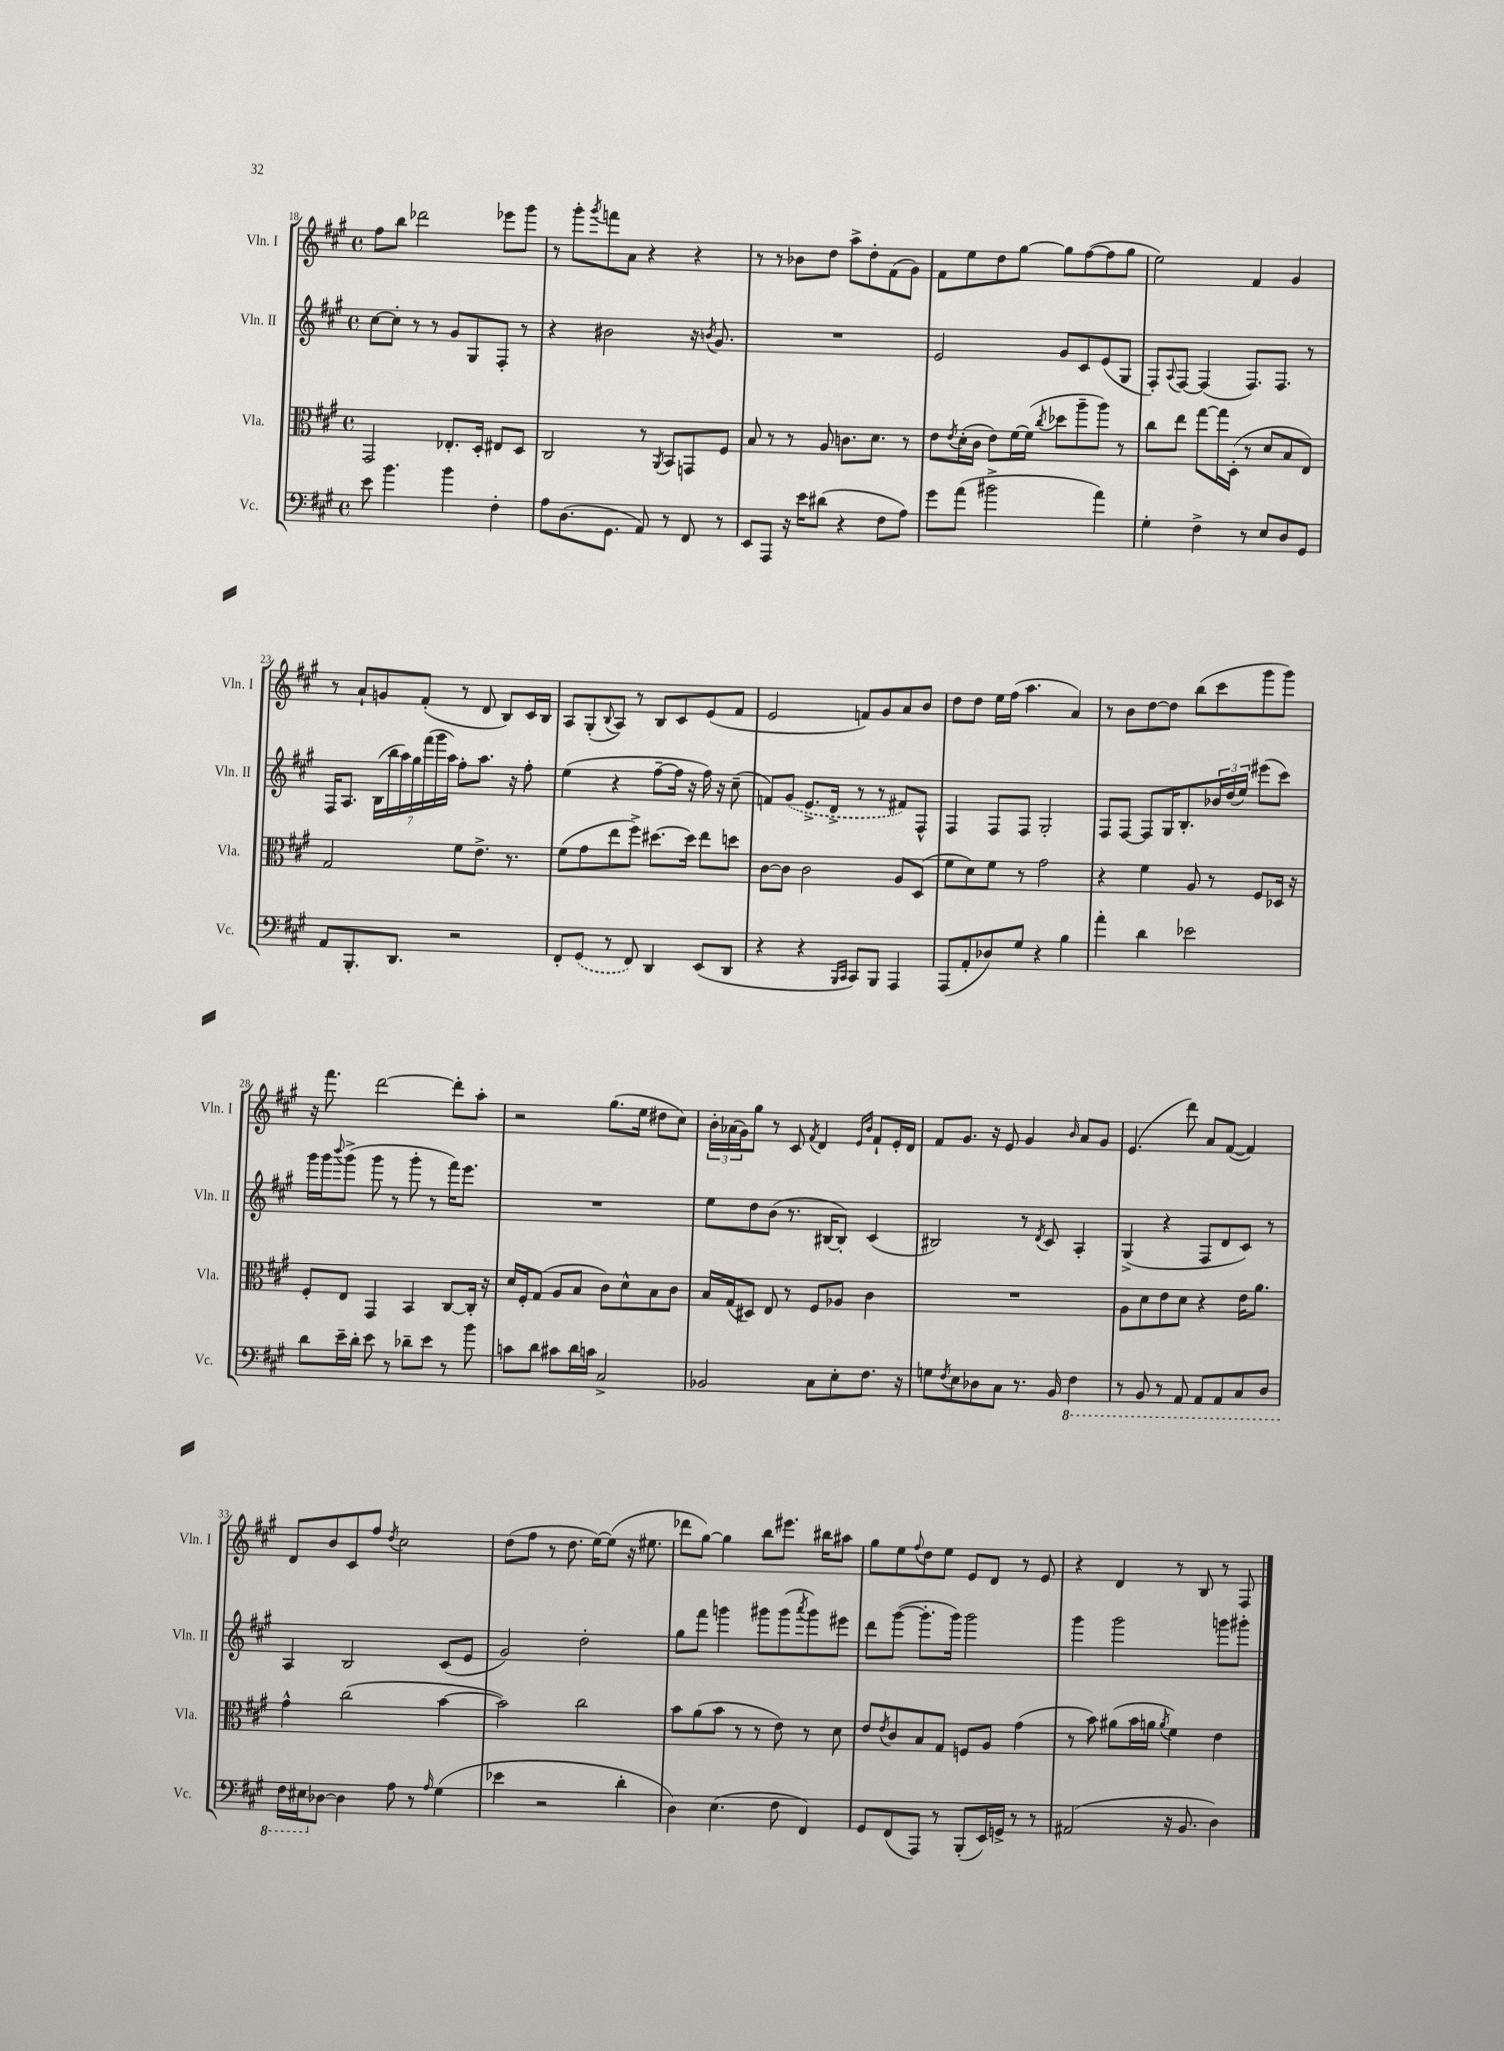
<<
\new StaffGroup <<
\new Staff = "s0" \with { instrumentName = "Vln. I" shortInstrumentName = "Vln. I" } {
    \clef treble \key a \major \defaultTimeSignature \time 4/4
    fis''8 b''8 des'''2 ees'''8 gis'''8 |
    r8 gis'''8-. \acciaccatura { gis'''8 } f'''8 a'8 r4 r4 |
    r8 r8 bes'8 d''8 a''8-> d''8-. fis'8( gis'8) |
    fis'8 e''8 d''8 gis''8~ gis''8 fis''8~( fis''8 gis''8 |
    e''2) fis'4 gis'4 |
    r8 a'8-! g'8 fis'8-.( r8 d'8 b8) cis'16 b16 |
    a8 gis8-.( \appoggiatura { b8 } a8) r8 b8 cis'8 e'8( fis'8 |
    e'2 f'8) gis'8 a'8 b'8 |
    d''8 d''8 e''16 fis''16( a''4. a'4) |
    r8 b'8 d''8~ d''8 b''8( cis'''8 gis'''8 gis'''8) |
    r16 fis'''8. d'''2~ d'''8-. a''8-. |
    r2 gis''8.( e''16 dis''8 cis''8) |
    \tuplet 3/2 { b'16-. aes'16( gis'16) } gis''8 r8 cis'8 \acciaccatura { fis'8 } d'4 \grace { e'16 b'16 } fis'8-! e'16-. d'16 |
    fis'8 gis'8. r16 e'8 gis'4 \grace { b'16 } a'8 gis'8 |
    e'4.( d'''8) a'8 fis'8~( fis'4) |
    d'8 b'8 cis'8 fis''8 \acciaccatura { d''8 } cis''2 |
    d''8( fis''8 r8 d''8. e''16~) e''8( r16 eis''8. |
    des'''8 gis''8~) gis''4 b''8 eis'''8. bis''16 ais''8 |
    gis''8 e''8 \appoggiatura { fis''8 } d''8 e''8 e'8 d'8 r8 e'8 |
    r4 d'4 r8 b8 r8 fis8 \bar "|." |
}
\new Staff = "s1" \with { instrumentName = "Vln. II" shortInstrumentName = "Vln. II" } {
    \clef treble \key a \major \defaultTimeSignature \time 4/4
    cis''8~ cis''8-. r8 r8 gis'8 gis8 fis8-. r8 |
    r4 bis'2 r16 \acciaccatura { b'8 } gis'8. |
    R1 |
    e'2 gis'8 cis'8 e'8( gis8 |
    fis8-.) \appoggiatura { a8 } fis8~ fis4( fis8.) fis8. r8 |
    fis16 a8. \tuplet 7/4 { b16( b''16 a''16) gis''16 fis'''16( gis'''16 a''16) } fis''8-. a''8. r16 fis''8-. |
    e''4( r4 fis''8~-- fis''16 r16 fis''16) r16 cis''8--( |
    f'8) \once \slurDashed gis'8( e'8.-> d'16-> r8 r8 fis'8) fis8-^ |
    fis4 fis8 fis8 gis2-. |
    fis8 fis8~ fis8 gis16 b8.-. \tuplet 3/2 { bes'16 d''16( e''16) } eis'''8( cis'''8) |
    gis'''16 gis'''16 \appoggiatura { b'''8 } gis'''8->( gis'''8 r8 gis'''8-. r8 fis'''16) e'''8. |
    R1 |
    e''8 d''8 b'8( r8. bis16~ bis8-.) cis'4( |
    bis2) r8 \acciaccatura { d'8 } cis'8 a4-. |
    gis4->( r4 fis8 d'8 cis'8) r8 |
    a4 b2 cis'8( e'8 |
    gis'2) d''2-. |
    gis''8 fis'''8 g'''4 gis'''8 gis'''8( \acciaccatura { a'''8 } gis'''8) eis'''8 |
    d'''8 gis'''8~( gis'''8.-. gis'''16) gis'''2 |
    gis'''4 gis'''2 g'''8 gis'''8-. \bar "|." |
}
\new Staff = "s2" \with { instrumentName = "Vla." shortInstrumentName = "Vla." } {
    \clef alto \key a \major \defaultTimeSignature \time 4/4
    gis,2 ees8.-. d16-. eis8 d8 |
    cis2 r8 \acciaccatura { a,8 } b,8 g,8 fis8 |
    b8 r8 r8 a8 c'8. d'8. r8 |
    e'8 \acciaccatura { e'8 } d'16-.( cis'16 e'8) fis'16~ fis'16( \acciaccatura { cis''8 } des''8 a''8-- a''8) r8 |
    cis''8 e''8 gis''8~ gis''16 d16-.( r8 d'8 b8 e8) |
    gis2 fis'8 e'8.-> r8. |
    fis'8( gis'8 e''8 fis''8->) dis''8.~ dis''16 e''8 d''8 |
    cis'8~ cis'8 cis'2 a8 d8( |
    fis'8 d'8) fis'8 r8 gis'2 |
    r4 fis'4 a8 r8 fis8 des16 r16 |
    fis8-. e8 gis,4 b,4 cis8~ cis16-. r16 |
    d'16 fis16-. gis8( a8 b8 cis'8) d'8-^ b8 cis'8 |
    b16 gis16( dis8) e8 r8 fis8 aes8 cis'4 |
    R1 |
    a8 d'8 e'8 d'8 r4 e'16 a'8. |
    gis'4-^ cis''2( b'4~ |
    b'2) cis''2 |
    b'8 a'8( b'8 r8 r8 e'8) r8 d'8 |
    e'8 \acciaccatura { e'8 } cis'8 b8 gis8 f8 a8 gis'4( |
    r8 b'8) ais'8( b'16 a'16 \acciaccatura { a'8 } fis'4) e'4 \bar "|." |
}
\new Staff = "s3" \with { instrumentName = "Vc." shortInstrumentName = "Vc." } {
    \clef bass \key a \major \defaultTimeSignature \time 4/4
    e'8 b'4. b'4 fis4-. |
    a8 d8.( gis,8. a,8) r8 fis,8 r8 |
    e,8 a,,8 r16 e'16 dis'8( r4 fis8 a8) |
    gis'8 a'8( bis'2-> a'4) |
    gis4-. fis4-> r8 e8 d8 gis,8 |
    a,8 b,,8.-. d,8. r2 |
    fis,8-. \once \slurDashed gis,8( r8 fis,8) d,4 e,8( d,8 |
    r4 r4 \grace { b,,16 cis,16 } cis,8) b,,8 a,,4 |
    a,,8( a,8-. des8) gis8 r4 b4 |
    a'4-. d'4 ees'2 |
    d'8 e'16-- d'16-. e'8 r8 des'8-- e'8 r8 b'8 |
    c'8 d'8 cis'8 d'16 c'16 cis2-> |
    bes,2 cis8 e8-. fis8. r16 |
    g8 \acciaccatura { fis8 } e8 des8 cis8 r8. b,16 \ottava #-1 fis,4 |
    r8 b,,8 r8 a,,8 a,,8 a,,8 cis,8 d,8 |
    fis,16 eis,16 \ottava #0 des8~ des4 a8 r8 \grace { a16 } gis4( |
    ees'4 r2 d'4-. |
    d4) e4.( fis8 fis,4) |
    gis,8 fis,8( a,,8) r8 b,,8-.( e,16) g,16-> r8 r8 |
    ais,2( r16 b,8. d4) \bar "|." |
}
>>
>>
\layout { \context { \Score currentBarNumber = #18 } }
